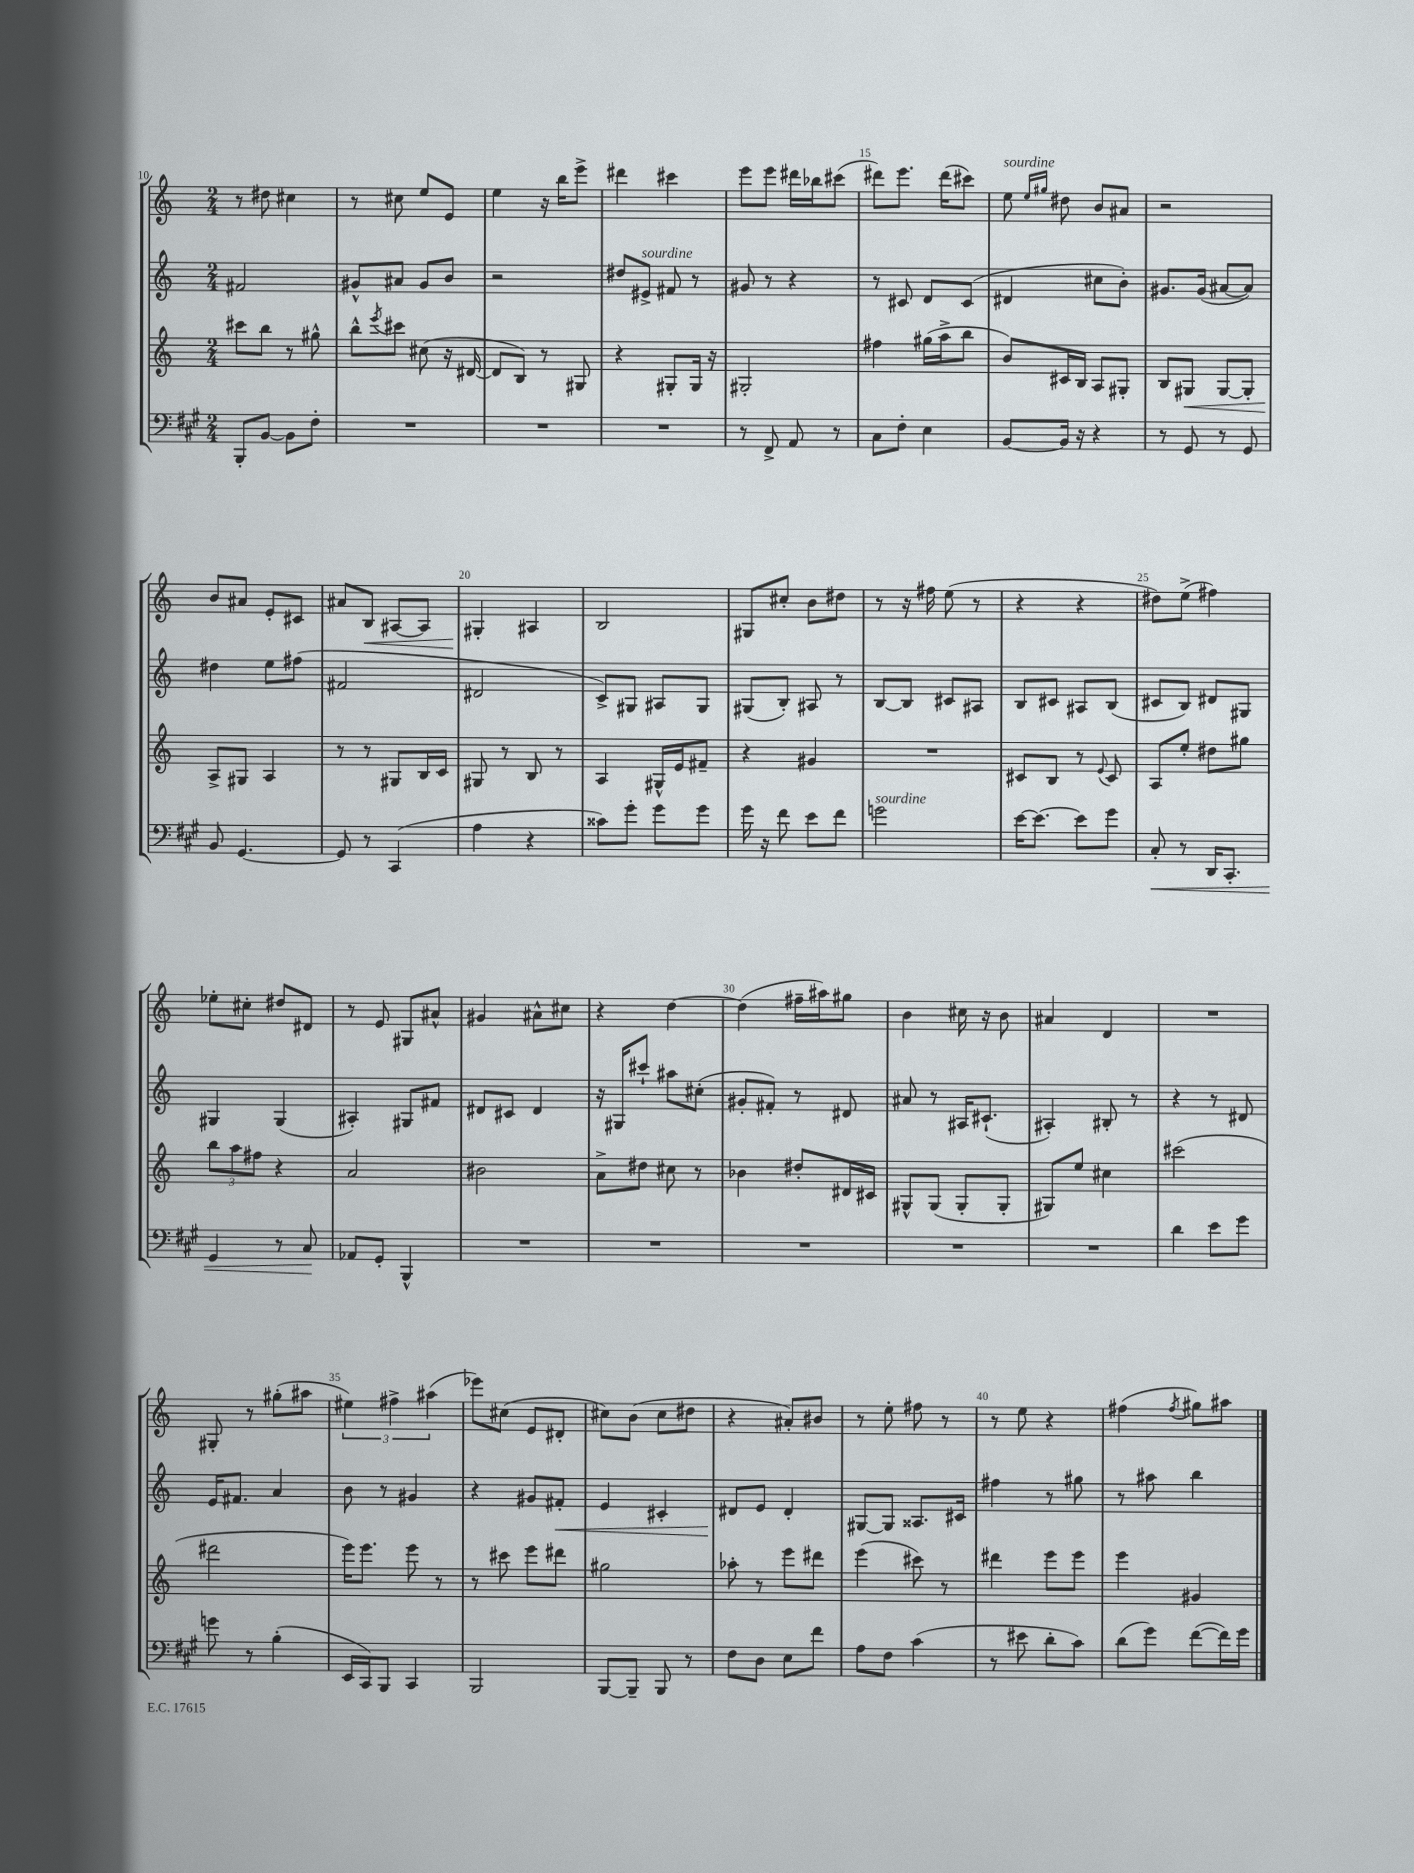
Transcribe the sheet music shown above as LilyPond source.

<<
\new StaffGroup <<
\new Staff = "s0" {
    \clef treble \key c \major \numericTimeSignature \time 2/4
    r8 dis''8 cis''4 |
    r8 cis''8 e''8 e'8 |
    e''4 r16 b''16 e'''8-> |
    dis'''4 cis'''4 |
    e'''8 e'''8 dis'''16 bes''16 cis'''8( |
    dis'''8) e'''8. dis'''16( cis'''8) |
    e''8^\markup { \italic "sourdine" } \grace { e''16 gis''16 } dis''8 b'8 ais'8 |
    r2 |
    b'8 ais'8 e'8-. cis'8 |
    ais'8 b8\< ais8~ ais8 |
    gis4-.\! ais4 |
    b2 |
    gis8 cis''8-. b'8 dis''8 |
    r8 r16 fis''16 e''8( r8 |
    r4 r4 |
    dis''8) e''8->( fis''4) |
    ees''8-. cis''8-. dis''8 dis'8 |
    r8 e'8 gis8 ais'8-^ |
    gis'4 ais'8-^ cis''8 |
    r4 d''4~ |
    d''4( fis''16-- ais''16) gis''8 |
    b'4 cis''16 r16 b'8 |
    ais'4 d'4 |
    R2 |
    gis8-. r8 gis''8-.( ais''8 |
    \tuplet 3/2 { eis''4) fis''4-> ais''4( } |
    ees'''8) cis''8( e'8 dis'8-. |
    cis''8) b'8( cis''8 dis''8 |
    r4 ais'8-.) bis'8 |
    r8 e''8-. fis''8 r8 |
    r8 e''8 r4 |
    fis''4( \acciaccatura { fis''8 } gis''8) ais''8 \bar "|." |
}
\new Staff = "s1" {
    \clef treble \key c \major \numericTimeSignature \time 2/4
    fis'2 |
    gis'8-^ ais'8 gis'8 b'8 |
    r2 |
    dis''8 eis'8->^\markup { \italic "sourdine" } fis'8 r8 |
    gis'8 r8 r4 |
    r8 cis'8 d'8 cis'8( |
    dis'4 cis''8 b'8-.) |
    gis'8. gis'16( ais'8~ ais'8) |
    dis''4 e''8 fis''8( |
    fis'2 |
    dis'2 |
    c'8->) gis8 ais8 gis8 |
    gis8( b8-.) ais8 r8 |
    b8~ b8 cis'8 ais8 |
    b8 cis'8 ais8 b8( |
    cis'8 b8) dis'8 gis8 |
    gis4 gis4( |
    ais4-.) gis8 fis'8 |
    dis'8 cis'8 dis'4 |
    r16 gis16 cis'''8-! ais''8 cis''8-.( |
    gis'8-. fis'8-.) r8 dis'8 |
    ais'8 r8 ais16 cis'8.-!( |
    ais4-.) bis8-. r8 |
    r4 r8 dis'8 |
    e'16 fis'8. a'4 |
    b'8 r8 gis'4 |
    r4 gis'8 fis'8-.\< |
    e'4 cis'4-. |
    dis'8\! e'8 dis'4-. |
    gis8~ gis8 aisis8. cis'16 |
    fis''4 r8 gis''8 |
    r8 ais''8 b''4 \bar "|." |
}
\new Staff = "s2" {
    \clef treble \key c \major \numericTimeSignature \time 2/4
    cis'''8 b''8 r8 gis''8-^ |
    b''8-^ \acciaccatura { e'''8 } cis'''8 cis''8( r16 dis'16~ |
    dis'8 b8) r8 gis8 |
    r4 gis8-. gis16 r16 |
    gis2-. |
    fis''4 gis''16( a''16-> b''8 |
    b'8) cis'16 b16 a8 gis8-. |
    b8 gis8\< gis8~ gis8-. |
    a8->\! gis8 a4 |
    r8 r8 gis8 b16 c'16 |
    gis8 r8 b8 r8 |
    a4 gis16-^ e'16 fis'8-- |
    r4 gis'4 |
    R2 |
    cis'8 b8 r8 \appoggiatura { e'8 } cis'8 |
    a8 e''8-. dis''8 gis''8 |
    \tuplet 3/2 { b''8 a''8 fis''8 } r4 |
    a'2 |
    bis'2 |
    a'8-> dis''8 cis''8 r8 |
    bes'4 dis''8-. dis'16 cis'16 |
    gis8-^ gis8( gis8-. gis8-. |
    gis8) e''8 cis''4 |
    cis'''2( |
    dis'''2 |
    e'''16) e'''8. e'''8 r8 |
    r8 cis'''8 e'''8 dis'''8 |
    gis''2 |
    aes''8-. r8 e'''8 dis'''8 |
    e'''4( cis'''8) r8 |
    dis'''4 e'''8 e'''8 |
    e'''4 gis'4 \bar "|." |
}
\new Staff = "s3" {
    \clef bass \key a \major \numericTimeSignature \time 2/4
    b,,8-. b,8~ b,8 fis8-. |
    R2 |
    R2 |
    R2 |
    r8 fis,8-> a,8 r8 |
    cis8 fis8-. e4 |
    b,8~ b,16 r16 r4 |
    r8 gis,8 r8 gis,8 |
    b,8 gis,4.~ |
    gis,8 r8 cis,4( |
    a4 r4 |
    cisis'8) gis'8-. gis'8 gis'8 |
    gis'16 r16 fis'8 e'8 fis'8 |
    g'2^\markup { \italic "sourdine" } |
    e'16~ e'8.~ e'8 gis'8 |
    cis8-.\< r8 d,16 cis,8.-. |
    gis,4 r8 cis8\! |
    aes,8 gis,8-. b,,4-^ |
    R2 |
    R2 |
    R2 |
    R2 |
    R2 |
    d'4 e'8 gis'8 |
    g'8 r8 b4-.( |
    e,16 cis,16) b,,8 cis,4 |
    b,,2 |
    b,,8~ b,,8-- b,,8 r8 |
    fis8 d8 e8 fis'8 |
    a8 fis8 cis'4( |
    r8 eis'8 d'8-. cis'8) |
    d'8( gis'8) fis'8~( fis'16) gis'16 \bar "|." |
}
>>
>>
\layout { \context { \Score currentBarNumber = #10 \override BarNumber.break-visibility = ##(#f #t #t) barNumberVisibility = #(every-nth-bar-number-visible 5) } }
